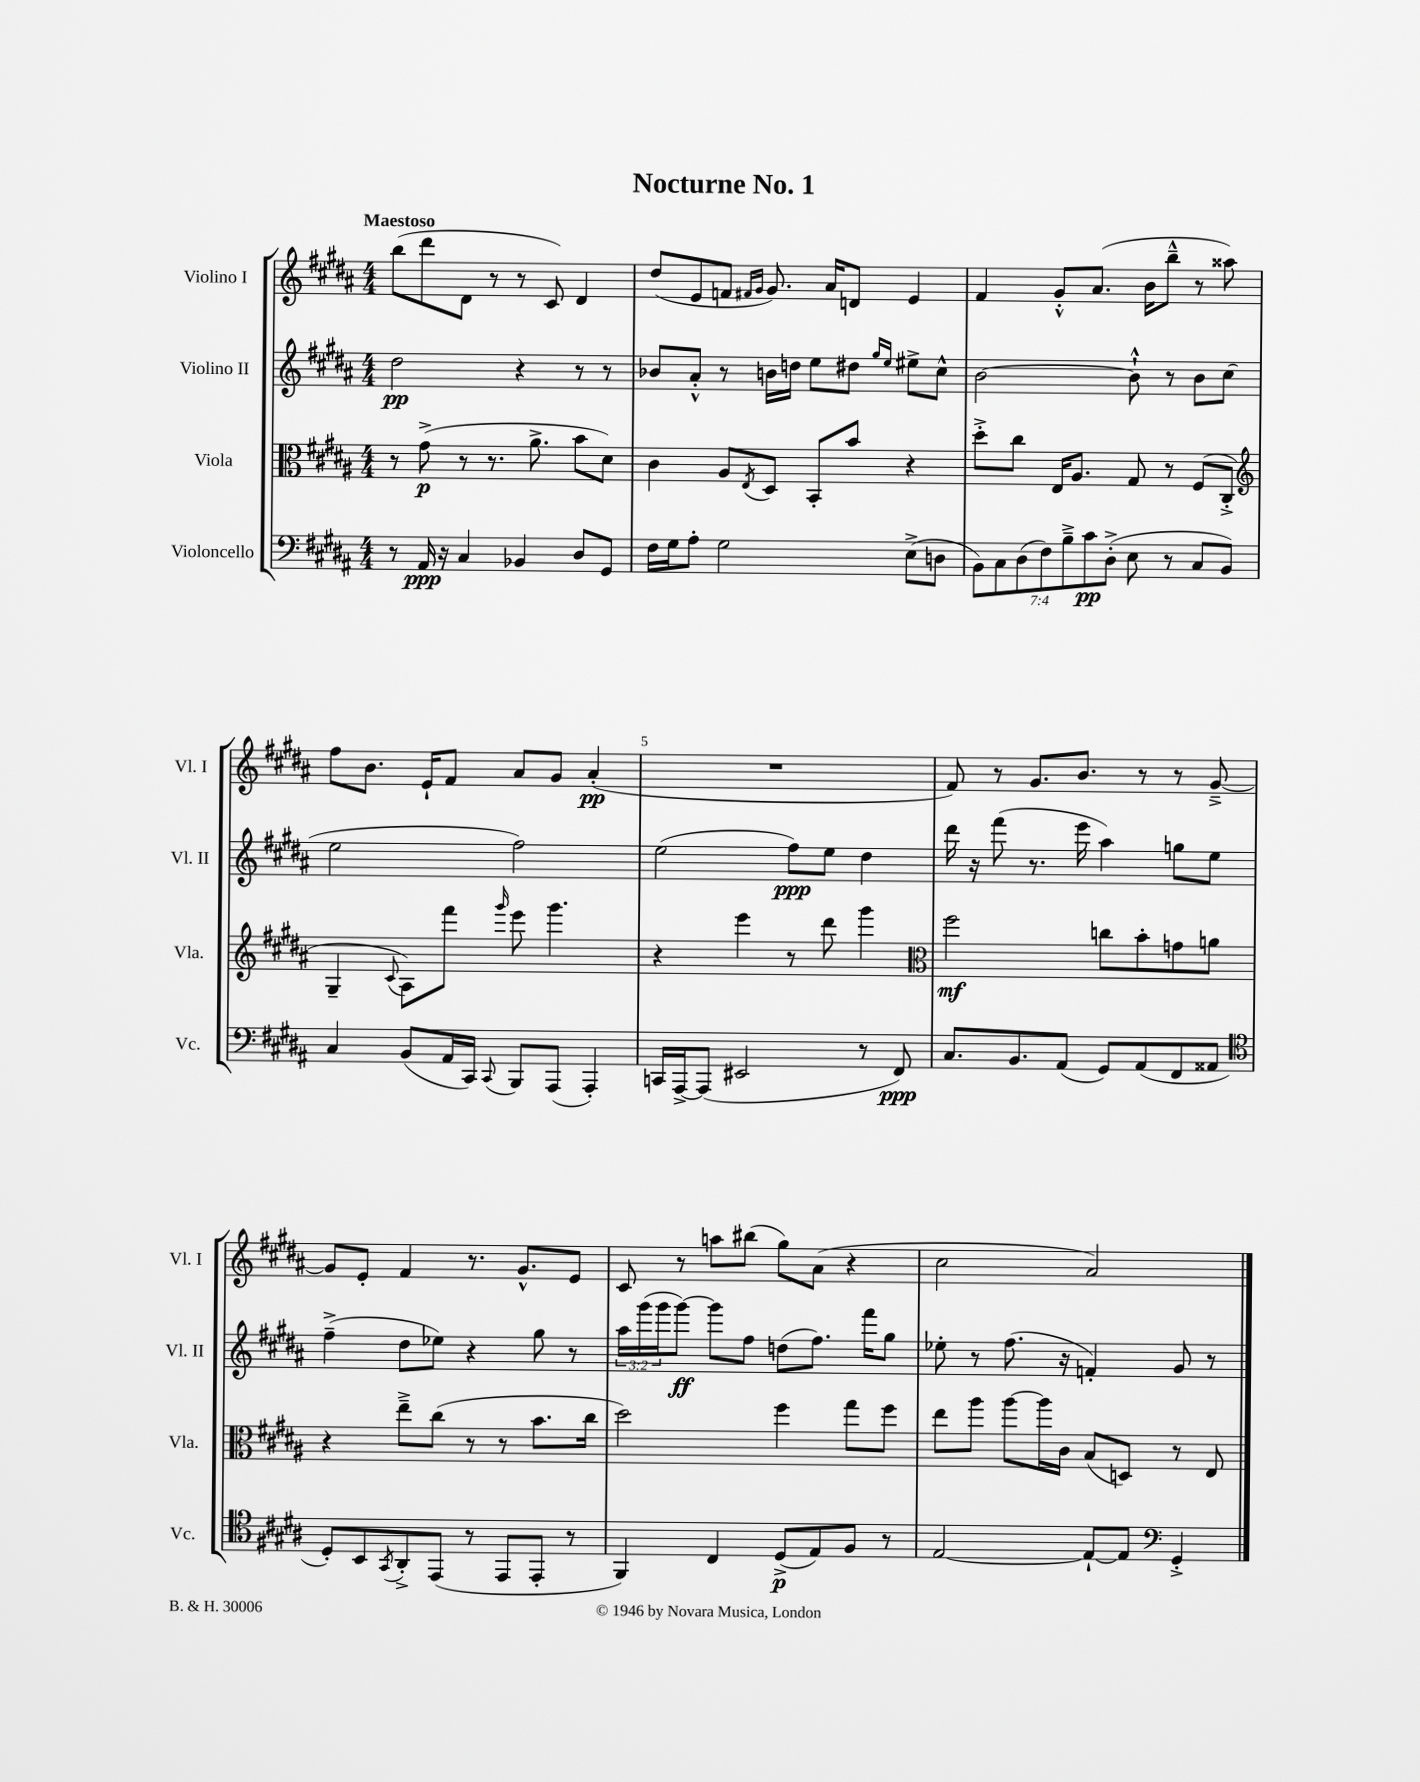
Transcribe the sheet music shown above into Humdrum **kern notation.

**kern	**kern	**kern	**kern
*staff4	*staff3	*staff2	*staff1
*clefF4	*clefC3	*clefG2	*clefG2
*k[f#c#g#d#a#]	*k[f#c#g#d#a#]	*k[f#c#g#d#a#]	*k[f#c#g#d#a#]
*M4/4	*M4/4	*M4/4	*M4/4
8r	8r	2dd#	(8bb
16AA#	(8g#^	.	8ddd#
16r	.	.	.
4C#	8r	.	8d#
.	8.r	.	8r
4BB-	.	4r	8r
.	8.a#^	.	.
.	.	.	8c#)
8D#	8b	8r	4d#
8GG#	8d#)	8r	.
=	=	=	=
16F#	4c#	8b-	(8dd#
16G#	.	.	.
8A#'	.	8a#'^^	8e
2G#	8A#	8r	8f
.	.	.	16qqf#
.	8qE	.	16qqg#
.	8D#	16b	8.g#)
.	.	16dd	.
.	8BB'	8ee	.
.	.	.	16a#
.	8b	8dd#	8d
.	.	16qqgg#	.
.	.	16qqee	.
(8E^	4r	8ee#^	4e
8D	.	8cc#^^	.
=	=	=	=
14BB)	8dd#'^	[2b	4f#
14C#	.	.	.
.	8cc#	.	.
(14D#	.	.	.
14F#)	.	.	.
.	16E	.	8g#'^^
14B~^	.	.	.
.	8.A#	.	.
14c#	.	.	.
.	.	.	(8.a#
(14D#'^	.	.	.
8E	8G#	8b`^^]	.
.	.	.	16b
8r	8r	8r	8bb~^^
8C#	(8F#	8b	8r
8BB)	8C#'^	(8cc#	8aa##)
=	=	=	=
*	*clefG2	*	*
4C#	4G#~	2ee	8ff#
.	.	.	8.b
.	8qqc#	.	.
(8BB	8A#)	.	.
.	.	.	16e`
16AA#	8fff#	.	8f#
16CC#)	.	.	.
8qqCC#	16qqggg#	.	.
8BBB	8eee	2ff#)	8a#
(8AAA#	4.ggg#	.	8g#
4AAA#')	.	.	(4a#'
=	=	=	=
16CC	4r	(2ee	1r
[16AAA#^	.	.	.
(8AAA#]	.	.	.
2EE#	4eee	.	.
.	8r	8ff#)	.
.	8ddd#	8ee	.
8r	4ggg#	4dd#	.
8FF#)	.	.	.
=	=	=	=
*	*clefC3	*	*
8.C#	2ff#	16ddd#	8f#)
.	.	16r	.
.	.	(8fff#	8r
8.BB	.	.	.
.	.	8.r	8.g#
(8AA#	.	.	.
.	.	16eee	8.b
8GG#)	8cc	4aa#)	.
(8AA#	8b'	.	8r
8FF#	8g	8gg	8r
8AA##	8a	8ee	[8g#~^
=	=	=	=
*clefC4	*	*	*
8D#')	4r	(4ff#~^	8g#]
8BB	.	.	8e'
8qGG#	.	.	.
8AA#'^	8ee~^	8dd#	4f#
(8EE	(8cc#	8ee-)	.
8r	8r	4r	8.r
8EE	8r	.	.
.	.	.	8.g#^^
8EE'	8.b	8gg#	.
8r	.	8r	8e
.	16cc#	.	.
=	=	=	=
4FF#)	2dd#)	24aa#	8c#
.	.	(24ggg#	.
.	.	24ggg#	.
.	.	[8ggg#)	8r
4C#	.	8ggg#]	8aa
.	.	8ff#	(8bb#
(8D#^	4ff#	(8dd	8gg#)
8E)	.	8.ff#)	(8a#
8F#	8gg#	.	4r
.	.	16fff#	.
8r	8ff#	8gg#	.
=	=	=	=
[2E	8ee	8ee-'	2cc#
.	8aa#	8r	.
.	[8aa#	(8.ff#	.
.	16aa#]	.	.
.	16c#	16r	.
8E`_	(8B	4f')	2a#)
8E]	8D)	.	.
*clefF4	*	*	*
4GG#'^	8r	8g#	.
.	8E	8r	.
==	==	==	==
*-	*-	*-	*-
